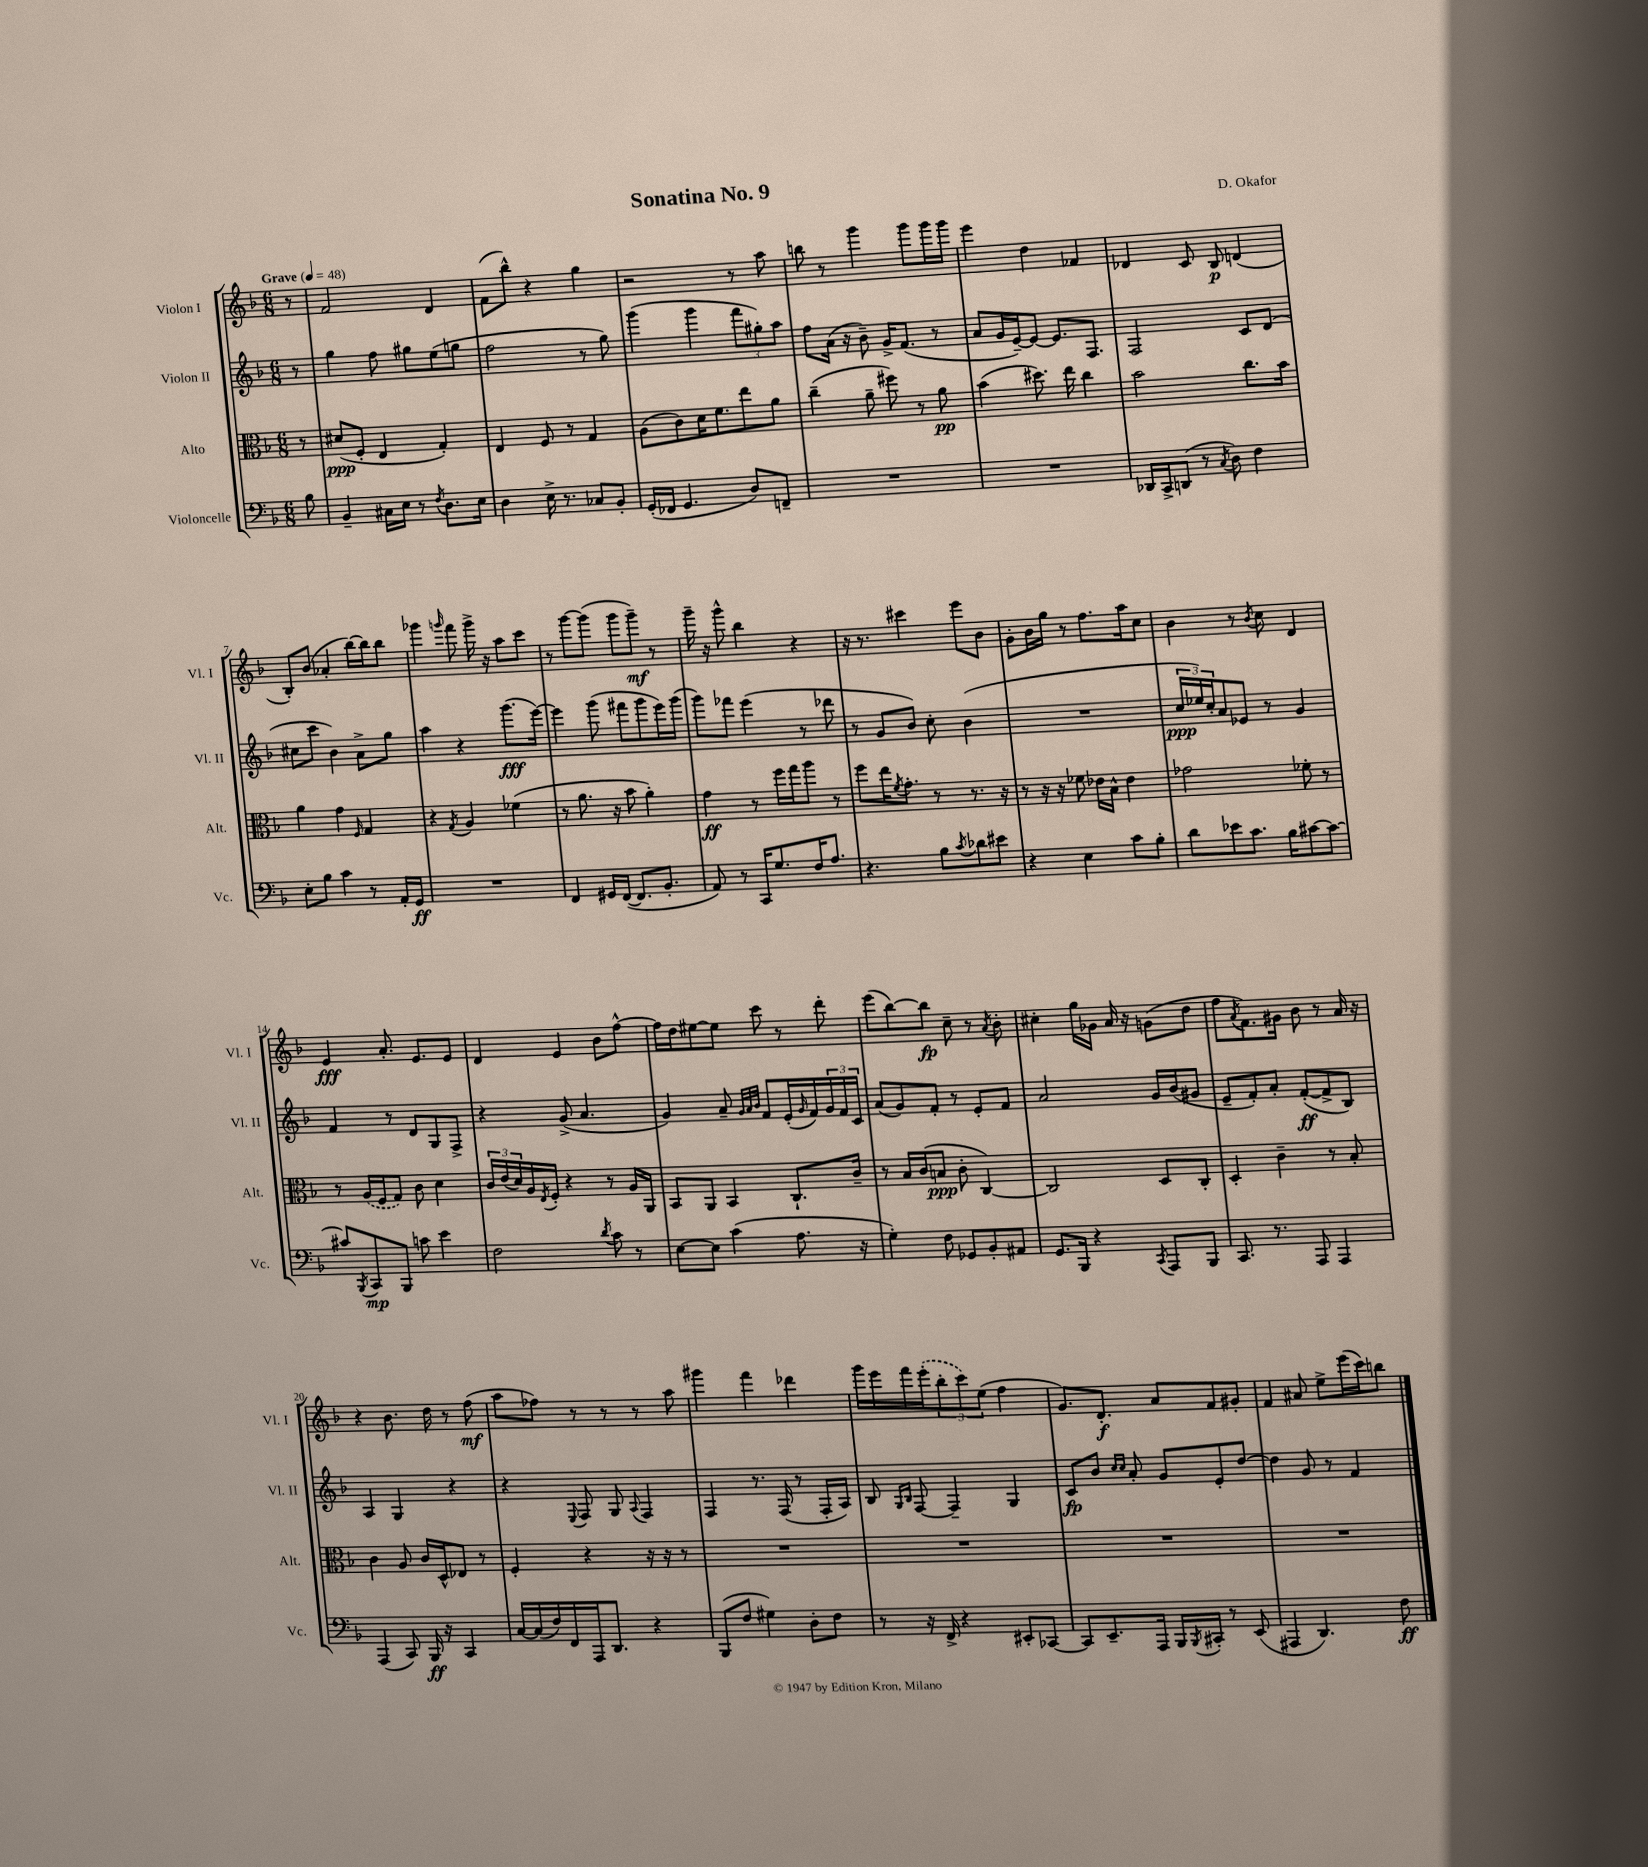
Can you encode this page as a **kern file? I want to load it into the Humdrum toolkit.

**kern	**dynam	**kern	**dynam	**kern	**dynam	**kern	**dynam
*part4	*part4	*part3	*part3	*part2	*part2	*part1	*part1
*staff4	*staff4	*staff3	*staff3	*staff2	*staff2	*staff1	*staff1
*I"Violoncelle	*	*I"Alto	*	*I"Violon II	*	*I"Violon I	*
*I'Vc.	*	*I'Alt.	*	*I'Vl. II	*	*I'Vl. I	*
*clefF4	*	*clefC3	*	*clefG2	*	*clefG2	*
*k[b-]	*	*k[b-]	*	*k[b-]	*	*k[b-]	*
*M6/8	*	*M6/8	*	*M6/8	*	*M6/8	*
*MM48	*	*MM48	*	*MM48	*	*MM48	*
=	=	=	=	=	=	=	=
!	!	!	!	!	!	!LO:TX:a:B:t=Grave	!
8B-\	.	8r	.	8r	.	8r	.
=1	=1	=1	=1	=1	=1	=1	=1
4BB-~/	.	(8d#X/L	ppp	4gg\	.	2f/	.
.	.	8F'/J	.	.	.	.	.
16C#X\LL	.	4E/	.	8ff\	.	.	.
16E\JJ	.	.	.	.	.	.	.
8r	.	.	.	8gg#X\L	.	.	.
8qF/	.	.	.	.	.	.	.
8.D\L	.	4G'/)	.	(8ee\	.	4d/	.
.	.	.	.	8ggn\J	.	.	.
16E\Jk	.	.	.	.	.	.	.
=2	=2	=2	=2	=2	=2	=2	=2
4D\	.	4E/	.	2ff\	.	(8f\L	.
.	.	.	.	.	.	8bb-^^\J)	.
16E^\	.	8F/	.	.	.	4r	.
8.r	.	.	.	.	.	.	.
.	.	8r	.	.	.	.	.
8C-X/L	.	4G/	.	8r	.	4gg\	.
8BB-'/J	.	.	.	8gg\)	.	.	.
=3	=3	=3	=3	=3	=3	=3	=3
(16GG'/LL	.	(8A\L	.	(4ggg\	.	2r	.
16FF-X/JJ	.	.	.	.	.	.	.
4.GG/	.	8c\)	.	.	.	.	.
.	.	16d\K	.	4ggg\	.	.	.
.	.	8.f\	.	.	.	.	.
8D/L)	.	8ee\	.	12fff\L	.	8r	.
.	.	.	.	12gg#X'\)	.	.	.
8FFn~/J	.	8a\J	.	.	.	8aa\	.
.	.	.	.	12aa\J	.	.	.
=4	=4	=4	=4	=4	=4	=4	=4
2.r	.	(4cc~\	.	8ff\L	.	8bbn\	.
.	.	.	.	(16a\Jk	.	8r	.
.	.	.	.	16r	.	.	.
.	.	8a~\	.	8b-~\)	.	4ggg\	.
.	.	8ff#X\)	.	16g^/KL	.	.	.
.	.	.	.	(8.f/J	.	.	.
.	.	8r	.	.	.	8ggg\L	.
.	.	8a\	pp	8r	.	16ggg\L	.
.	.	.	.	.	.	16ggg\JJ	.
=5	=5	=5	=5	=5	=5	=5	=5
2.r	.	(4b-\	.	8a/L	.	4eee\	.
.	.	.	.	16g/L	.	.	.
.	.	.	.	[16e~/J)	.	.	.
.	.	8.dd#X\)	.	8e/J_	.	4dd\	.
.	.	.	.	8.e/L]	.	.	.
.	.	16ee\	.	.	.	.	.
.	.	4cc\	.	.	.	4f-X/	.
.	.	.	.	8.F/J	.	.	.
=6	=6	=6	=6	=6	=6	=6	=6
16DD-X/LL	.	2b-\	.	2F/	.	4d-X/	.
16CC^/J	.	.	.	.	.	.	.
(8DDn/J	.	.	.	.	.	.	.
8r	.	.	.	.	.	8c/	.
8qC/	.	.	.	.	.	.	.
8D\)	.	.	.	.	.	8B-/	p
4F\	.	8.cc\L	.	8c/L	.	(4dn/	.
.	.	.	.	(8d/J	.	.	.
.	.	16b-\Jk	.	.	.	.	.
!!LO:LB:g=z
=7	=7	=7	=7	=7	=7	=7	=7
8E'\L	.	4a\	.	8cc#X\L	.	8B-'/L)	.
8B-\J	.	.	.	8ccc\J	.	(8b-/J	.
4c\	.	4g\	.	4b-\)	.	4a-X'/	.
.	.	16qqF/	.	.	.	.	.
8r	.	4G/	.	8a^\L	.	[16bb-\LL)	.
.	.	.	.	.	.	16bb-\J]	.
16AA'/LL	.	.	.	8gg\J	.	8bb-\J	.
16GG/JJ	ff	.	.	.	.	.	.
=8	=8	=8	=8	=8	=8	=8	=8
2.r	.	4r	.	4aa\	.	4ggg-X\	.
.	.	8qG/	.	.	.	16qqgggn/	.
.	.	4A/	.	4r	.	8fff\	.
.	.	.	.	.	.	16ggg^\	.
.	.	.	.	.	.	16r	.
.	.	(4f-X\	.	(8.ggg\L	fff	8aa\L	.
.	.	.	.	.	.	8ccc\J	.
.	.	.	.	[16eee\Jk)	.	.	.
=9	=9	=9	=9	=9	=9	=9	=9
4FF/	.	8r	.	4eee\]	.	8r	.
.	.	8.a\	.	.	.	[8ggg\L	.
16GG#X/LL	.	.	.	(8ggg\	.	(8ggg\J]	.
([16FF/JJ	.	16r	.	.	.	.	.
8.FF/L]	.	8b-\	.	8fff#X\L	.	8ggg\L	.
.	.	4a'\)	.	8ggg\	.	8ggg~\J)	mf
8.BB-'/J	.	.	.	.	.	.	.
.	.	.	.	16eee\L)	.	8r	.
.	.	.	.	(16ggg\JJ	.	.	.
=10	=10	=10	=10	=10	=10	=10	=10
8AA/)	.	4g\	ff	8ggg\L)	.	16ggg~\	.
.	.	.	.	.	.	16r	.
8r	.	.	.	8fff-X\J	.	8ggg^^\	.
16CC/KL	.	8r	.	(4eee\	.	4bb-\	.
8.G/	.	.	.	.	.	.	.
.	.	16ff\LL	.	.	.	.	.
.	.	16gg\J	.	.	.	.	.
16F/K	.	8aa\J	.	8r	.	4r	.
8.A/J	.	.	.	.	.	.	.
.	.	8r	.	8ddd-X\	.	.	.
=11	=11	=11	=11	=11	=11	=11	=11
4.r	.	8ff\L	.	8r	.	16r	.
.	.	.	.	.	.	8.r	.
.	.	16ee\K	.	8g/L	.	.	.
.	.	8qf/	.	.	.	.	.
.	.	8.g'\J	.	.	.	.	.
.	.	.	.	8b-/J)	.	4ccc#X\	.
8B-\L	.	8r	.	8cc'\	.	.	.
8qc/	.	.	.	.	.	.	.
8d-X\	.	8.r	.	(4b-\	.	8eee\L	.
8e#X\J	.	.	.	.	.	8b-\J	.
.	.	16r	.	.	.	.	.
=12	=12	=12	=12	=12	=12	=12	=12
4r	.	8r	.	2.r	.	8g'\L	.
.	.	16r	.	.	.	16b-\L	.
.	.	16r	.	.	.	16gg\JJ	.
4E\	.	8f-X\	.	.	.	8r	.
.	.	16e-X\LL	.	.	.	8.ff\L	.
.	.	16B-^^\JJ	.	.	.	.	.
8c\L	.	4e-\	.	.	.	.	.
.	.	.	.	.	.	16aa\k	.
8B-'\J	.	.	.	.	.	8cc\J	.
=13	=13	=13	=13	=13	=13	=13	=13
8d\L	.	2g-X\	.	24cc/LL	ppp	4b-\	.
.	.	.	.	24ee-X/)	.	.	.
.	.	.	.	24cc'/J	.	.	.
8e-X\	.	.	.	8a/	.	.	.
8.c\J	.	.	.	8e-X/J	.	8r	.
.	.	.	.	.	.	8qb-/	.
.	.	.	.	8r	.	8cc\	.
16B-\KL	.	.	.	.	.	.	.
[8c#X\	.	8f-X'\	.	4g/	.	4d/	.
8c#\J_	.	8r	.	.	.	.	.
!!LO:LB:g=z
=14	=14	=14	=14	=14	=14	=14	=14
8c#X/L]	.	8r	.	4f/	.	4e/	fff
8qBBB-/	.	.	.	.	.	.	.
8CC/	mp	(16A/LL	.	.	.	.	.
.	.	16F/J	.	.	.	.	.
8BBB-/J	.	8G/J)	.	8r	.	8.a'/	.
8cn\	.	8c\	.	8d/L	.	.	.
.	.	.	.	.	.	8.e/L	.
4e\	.	4d\	.	8G/	.	.	.
.	.	.	.	8F^/J	.	8e/J	.
=15	=15	=15	=15	=15	=15	=15	=15
2F\	.	24c/LL	.	4r	.	4d/	.
.	.	(24e/	.	.	.	.	.
.	.	24d/)	.	.	.	.	.
.	.	16A/	.	.	.	.	.
.	.	8qE/	.	.	.	.	.
.	.	16F'/JJ	.	.	.	.	.
.	.	4r	.	(8g^/	.	4e/	.
.	.	.	.	4.a/	.	.	.
8qd/	.	.	.	.	.	.	.
8c\	.	8r	.	.	.	8b-\L	.
8r	.	16A/LL	.	.	.	[8ff^^\J	.
.	.	16AA/JJ	.	.	.	.	.
=16	=16	=16	=16	=16	=16	=16	=16
[8E\L	.	8BB-/L	.	4g/)	.	16ff\LL]	.
.	.	.	.	.	.	16dd\J	.
8E\J]	.	8AA/J	.	.	.	[8ee#X\	.
(4c\	.	4BB-/	.	8a~/	.	8ee#\J]	.
.	.	.	.	32qqg/LLL	.	.	.
.	.	.	.	32qqa/	.	.	.
.	.	.	.	32qqb-/JJJ	.	.	.
.	.	.	.	8f/L	.	8ccc\	.
8.A\	.	8.C`/L	.	(16e'/L	.	8r	.
.	.	.	.	16qqg/	.	.	.
.	.	.	.	16f/)	.	.	.
.	.	.	.	24g/	.	8ddd'\	.
.	.	.	.	24f/	.	.	.
16r	.	16c~/Jk	.	.	.	.	.
.	.	.	.	24c/JJ	.	.	.
=17	=17	=17	=17	=17	=17	=17	=17
4G'\)	.	8r	.	(8a/L	.	(8eee\L	.
.	.	16B-/LL	.	8g/)	.	[8bb-\)	.
.	.	(16c/J	.	.	.	.	.
8F\	.	8Bn/J	ppp	8f'/J	.	8bb-\J]	fp
8GG-X/L	.	8c'\	.	8r	.	8cc~\	.
8BB-'/	.	[4C/)	.	8e'/L	.	8r	.
.	.	.	.	.	.	8qa/	.
8AA#X/J	.	.	.	8f/J	.	8b-'\	.
=18	=18	=18	=18	=18	=18	=18	=18
8.GG/L	.	2C/]	.	2a/	.	4cc#X'\	.
16BBB-/Jk	.	.	.	.	.	.	.
4r	.	.	.	.	.	16gg\LL	.
.	.	.	.	.	.	16g-X\JJ	.
.	.	.	.	.	.	16a/	.
.	.	.	.	.	.	16r	.
8qCC/	.	.	.	.	.	.	.
8AAA/L	.	8D/L	.	16g/LL	.	(8gn\L	.
.	.	.	.	(16b-/J	.	.	.
8BBB-/J	.	8C'/J	.	8g#X/J	.	8dd\J	.
=19	=19	=19	=19	=19	=19	=19	=19
8.CC/	.	4D'/	.	8e~/L	.	8ff\L	.
.	.	.	.	.	.	8qa/	.
.	.	.	.	8f'/)	.	8.f\)	.
8.r	.	.	.	.	.	.	.
.	.	4c~\	.	8a'/J	.	.	.
.	.	.	.	.	.	16g#X\Jk	.
8AAA/	.	.	.	([8f'/L	ff	8b-\	.
4AAA/	.	8r	.	8f^/]	.	8r	.
.	.	8B-'/	.	8B-/J)	.	16a/	.
.	.	.	.	.	.	16r	.
!!LO:LB:g=z
=20	=20	=20	=20	=20	=20	=20	=20
(4AAA/	.	4c\	.	4A/	.	4r	.
8CC/)	.	8A/	.	4G/	.	8.b-\	.
16BBB-/	ff	16c/LL	.	.	.	.	.
16r	.	16D^^/J	.	.	.	16dd\	.
4CC/	.	8E-X/J	.	4r	.	8r	.
.	.	8r	.	.	.	(8ff\	mf
=21	=21	=21	=21	=21	=21	=21	=21
[16C/LL	.	4F'/	.	4r	.	8aa\L	.
(16C/]	.	.	.	.	.	.	.
16F/)	.	.	.	.	.	8ff-X\J)	.
16FF/	.	.	.	.	.	.	.
.	.	.	.	8qqE/	.	.	.
16AAA/J	.	4r	.	8F/	.	8r	.
8.DD/J	.	.	.	.	.	.	.
.	.	.	.	8G/	.	8r	.
.	.	.	.	8qqA/	.	.	.
4r	.	16r	.	4F/	.	8r	.
.	.	16r	.	.	.	.	.
.	.	8r	.	.	.	8aa\	.
=22	=22	=22	=22	=22	=22	=22	=22
(8BBB-/L	.	2.r	.	4F/	.	4ggg#X\	.
8F/J	.	.	.	.	.	.	.
4G#X\)	.	.	.	8.r	.	4fff\	.
.	.	.	.	(16F/	.	.	.
8D'\L	.	.	.	8r	.	4ddd-X\	.
8F\J	.	.	.	16F'/LL	.	.	.
.	.	.	.	16A/JJ)	.	.	.
=23	=23	=23	=23	=23	=23	=23	=23
8r	.	2.r	.	8B-/	.	16ggg\LL	.
.	.	.	.	.	.	16eee\	.
.	.	.	.	16qqG/LL	.	.	.
.	.	.	.	16qqB-/JJ	.	.	.
16r	.	.	.	[8F/	.	16fff\	.
16FF^/	.	.	.	.	.	(16eee'\J	.
4r	.	.	.	4F~/]	.	12bb-'\	.
.	.	.	.	.	.	12ccc\)	.
.	.	.	.	.	.	(12ee\J	.
8EE#X'/L	.	.	.	4G/	.	4ff\	.
[8CC-X/J	.	.	.	.	.	.	.
=24	=24	=24	=24	=24	=24	=24	=24
8CC-/L]	.	2.r	.	8c/L	fp	8.g/L)	.
8.EE~/	.	.	.	8b-/J	.	.	.
.	.	.	.	.	.	8.d'/J	f
.	.	.	.	16qqcc/LL	.	.	.
.	.	.	.	16qqcc/JJ	.	.	.
.	.	.	.	8a'/	.	.	.
16AAA/Jk	.	.	.	.	.	.	.
16BBB-/LL	.	.	.	8g/L	.	8a/L	.
8qBBB-/	.	.	.	.	.	.	.
16CC#X'/JJ	.	.	.	.	.	.	.
8r	.	.	.	8e'/	.	8f/	.
(8EE/	.	.	.	[8dd/J	.	8g#X'/J	.
=25	=25	=25	=25	=25	=25	=25	=25
4AAA#X/	.	2.r	.	4dd\]	.	4f/	.
4.DD/)	.	.	.	8g/	.	8a#X/	.
.	.	.	.	8r	.	8ee^\L	.
.	.	.	.	4f/	.	(16eee\L	.
.	.	.	.	.	.	16ccc\J)	.
8F\	ff	.	.	.	.	8bbn\J	.
==	==	==	==	==	==	==	==
*-	*-	*-	*-	*-	*-	*-	*-
